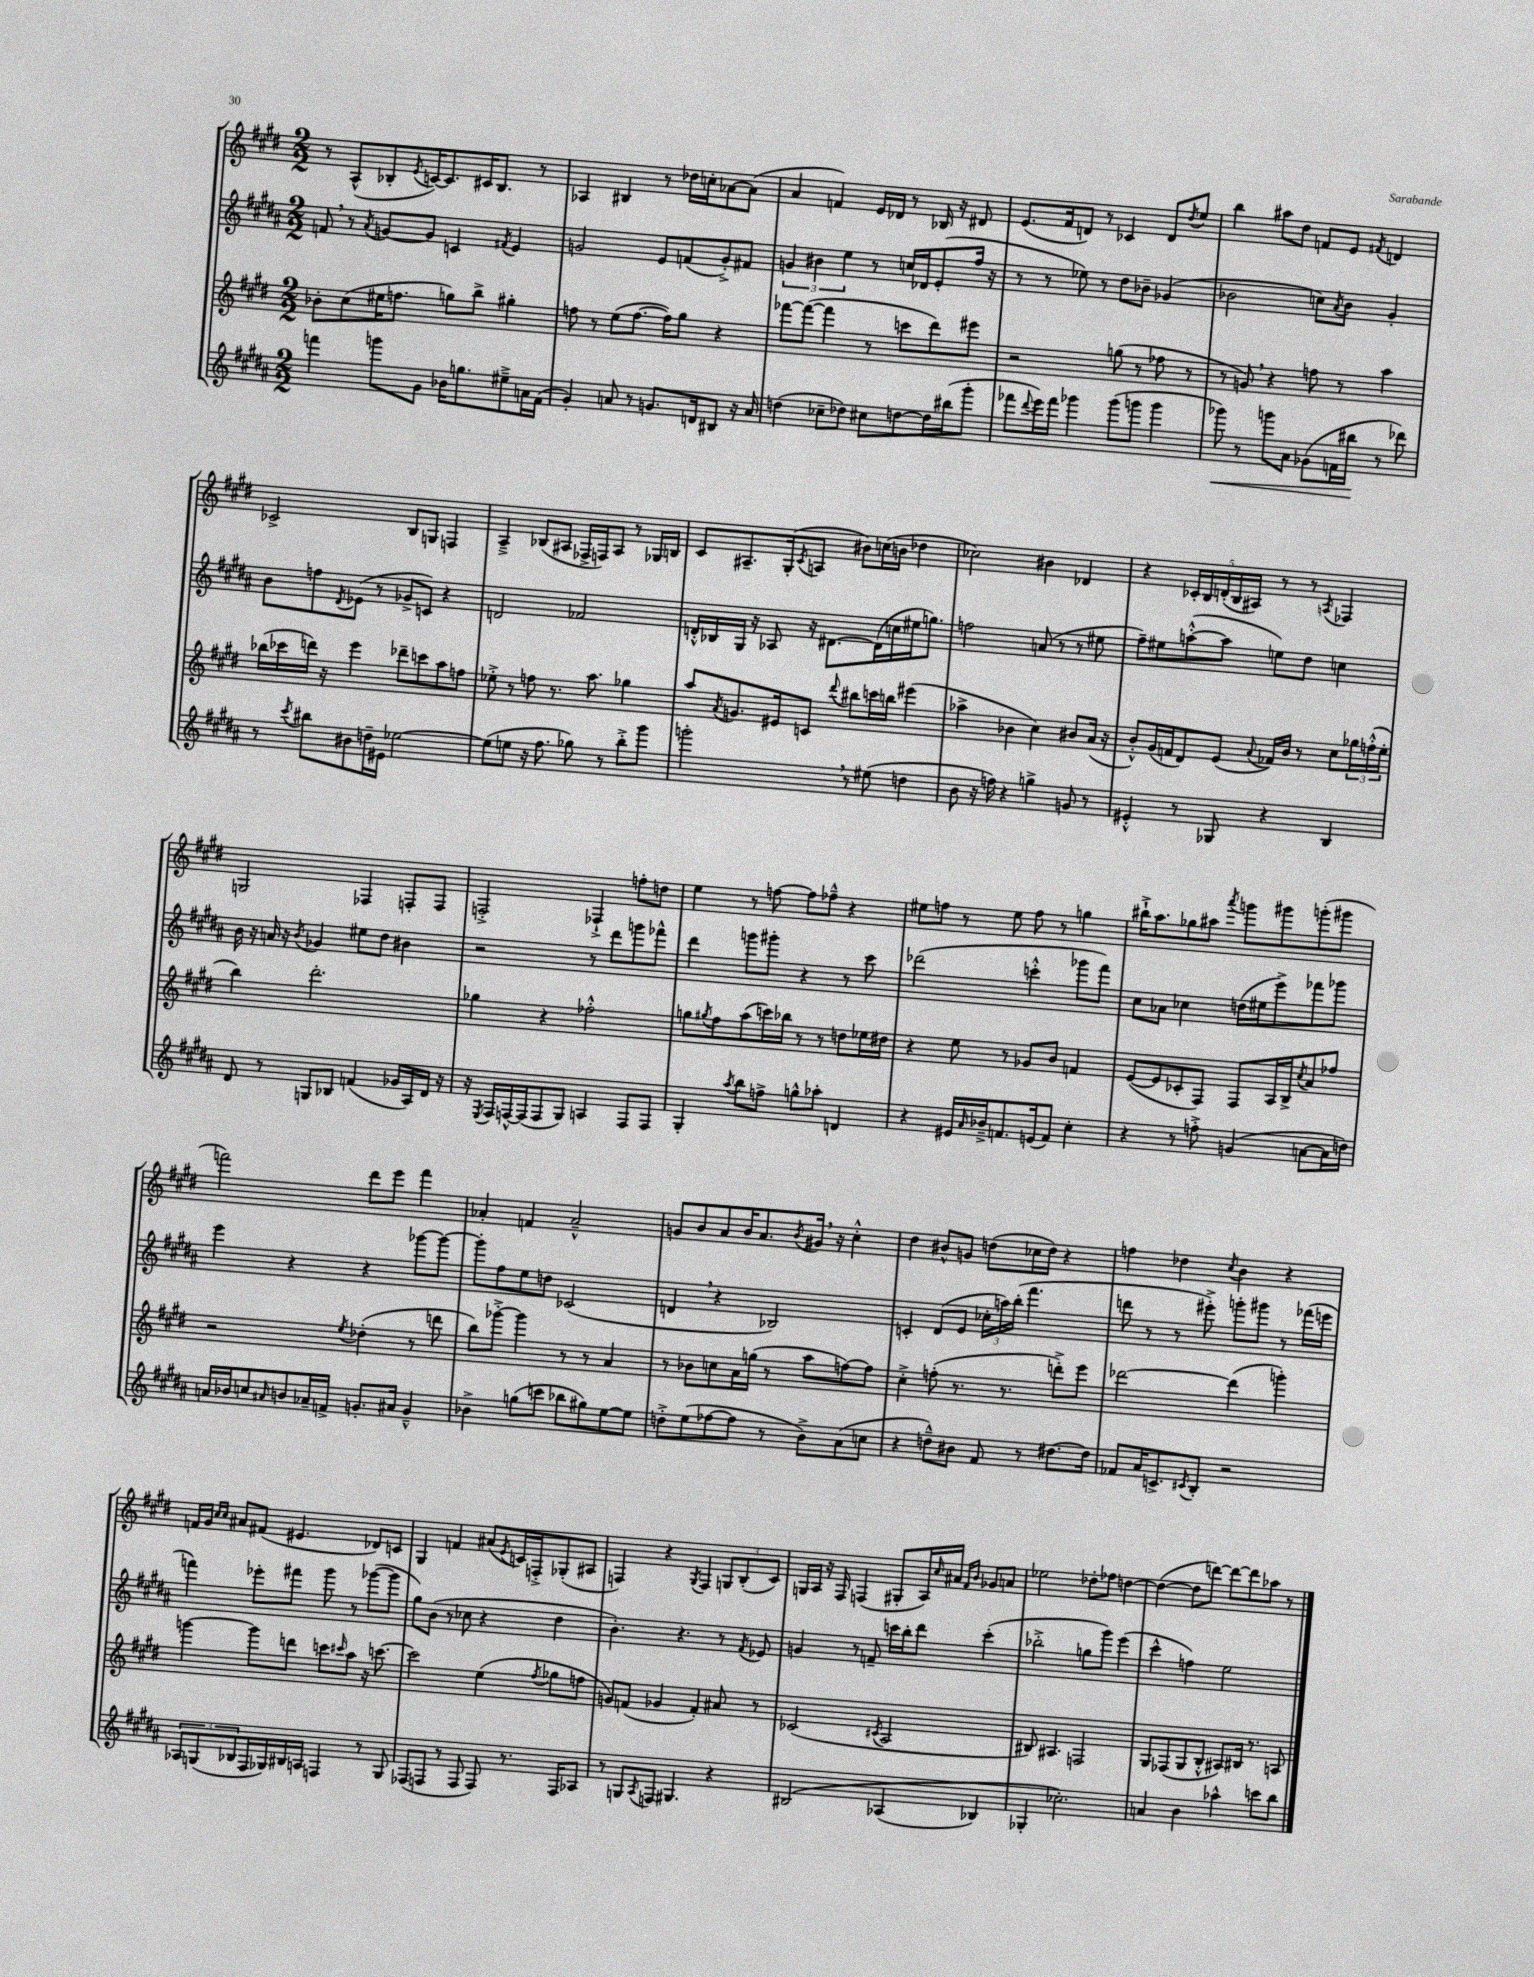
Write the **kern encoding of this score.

**kern	**dynam	**kern	**kern	**kern
*part4	*part4	*part3	*part2	*part1
*staff4	*staff4	*staff3	*staff2	*staff1
*clefG2	*	*clefG2	*clefG2	*clefG2
*k[f#c#g#d#a#]	*	*k[f#c#g#d#]	*k[f#c#g#d#a#]	*k[f#c#g#d#]
*M2/2	*	*M2/2	*M2/2	*M2/2
=28	=28	=28	=28	=28
4fffn\	.	8b-X'\L	8fn,/	8r
.	.	(8cc#\	8r	(8A^^/L
.	.	.	8qa#/	.
8gggn\L	.	16ee#X\K	[8gn/L	8B-X'/
.	.	8.ffn\J	.	.
.	.	.	.	8qe/
8g#\J	.	.	8g/J]	[16cn/K)
.	.	.	.	8.c/]
16b-X\KL	.	8ggn\L)	4cn/	.
8.ggn\	.	.	.	.
.	.	8bb^\J	.	16c#X/K
.	.	.	.	8.B-/J
.	.	.	8qf#X/	.
8ee#X~^\	.	4gg#X'\	4e/	.
16an\L	.	.	.	8r
(16f#\JJ	.	.	.	.
=29	=29	=29	=29	=29
4g#'/)	.	8ffn\	2gn/	4A-X/
.	.	8r	.	.
8an/	.	(8ee\L	.	4B#X/
8r	.	[8.ff\J	.	.
8.gn/L	.	.	8e/L	8r
.	.	16ff\KL])	.	.
.	.	8gg#\J	(8fn/	16dd-X\LL
16dn/k	.	.	.	16ccn'\J
8B#X/J	.	4r	8g'^/)	[8a-X\
16r	.	.	8f#X/J	(8a-\J]
16a/	.	.	.	.
=30	=30	=30	=30	=30
(4ddn\	.	[8fff-X\L	6gn/	4a/
.	.	(8fff-\J_	.	.
.	.	.	6b#X\	.
8cc-X~\L	.	4fff-\]	.	4fn/)
.	.	.	6ee\	.
8dd-X\J)	.	.	.	.
8cc#X\L	.	8r	8r	16e/LL
.	.	.	.	16d-X/JJ
[8ddn\	.	8cccn\L	16ccn/LL	8r
.	.	.	16d-X/J	.
16dd\L]	.	8ddd#\)	(8e'/	16B-X/
(16bb#X\J	.	.	.	16r
8ggg#'\J	.	8eee#X\J	16ff#/Jk	8d#X/
.	.	.	16r	.
=31	=31	=31	=31	=31
8fff-X\L	.	2r	8r	(8.e/L
8qqddd#/	.	.	.	.
16eee\L)	.	.	8r	.
16fff-\JJ	.	.	.	16f#/k
4ggg-X\	.	.	8ee-X\)	8dn/J)
.	.	.	8r	8r
(8ggg-\L	.	(8ggn\	8dd#\L	4c-X/
8gggn\J	.	8r	8b-X~\J	.
4ggg\	.	8ff-X\	(4g-X/	8d/L
.	.	.	.	8qdd#/
.	.	8r	.	8ee/J
=32	=32	=32	=32	=32
!	!LO:HP:b	!	!	!
8ggg-X\)	<	8r	2b-X\	4bb\
8r	.	8gn,/)	.	.
8gggn\L	.	4r	.	8aa#X\L
8a#\J	.	.	.	8dd#\J
(8g-X\L	.	8ffn\	8ccn\L)	8fn/L
.	.	.	8qa#/	.
16fn\L	.	8r	8b-\J	8e/J
16bb#X\JJ	.	.	.	.
.	.	.	.	8qf#X/
8r	[	4aa\	4g#'/	4dn/
8ddd-X\)	.	.	.	.
!!LO:LB:g=z
=33	=33	=33	=33	=33
8r	.	(16bb-X\LL	8b\L	2c-X^/
.	.	16ccc-X\	.	.
8qccc#/	.	.	.	.
8bb#X\L	.	16dddn\JJ)	8ffn\	.
.	.	16r	.	.
.	.	.	8qd#/	.
8b#X\	.	4eee\	(8e-X\J	.
16ddn~\L	.	.	8r	.
16e#X\JJ	.	.	.	.
[2ee-X\	.	8ddd-X~\L	8g-X^/L	8B/L
.	.	8cccn\	8cn/J)	8Gn/J
.	.	8aa\	4r	4Fn/
.	.	8ffn\J	.	.
=34	=34	=34	=34	=34
(8ee-\L]	.	8ee-X'^\	2dn/	4A~^/
8een\J	.	8r	.	.
16r	.	8ffn\	.	(8B-X/L
8.ff#\	.	.	.	.
.	.	8.r	.	8A#X/J
8gg-X\)	.	.	2f-X/	16F-X^/LL
.	.	8.aa\	.	16Fn/J)
8r	.	.	.	8A#/J
8bb'^\L	.	4gg-X\	.	8r
8ggg#\J	.	.	.	16G-X/LL
.	.	.	.	16Bn/JJ
=35	=35	=35	=35	=35
2gggn',\	.	8aa/L	16dn'^^/LL	8c#/L
.	.	.	16B-X/	.
.	.	8qa/	.	.
.	.	8.gn/	16G#/JJ	8.A#X~/
.	.	.	16r	.
.	.	.	8A-X/	.
.	.	16e#X/k	.	(16G#'/k
.	.	.	.	8qc#/
.	.	8cn/J	16r	8An/J
.	.	.	[8.d#X\L	.
.	.	8qqddd#/	.	.
8r	.	8bb#X\L	.	8b#X\L)
(8ee#X\	.	16cccn\L	(16d#\L]	(16ccn\L
.	.	16bbn\JJ	16ccn\	16bn\JJ
4ddn\	.	(4eee#X\	16ee#X\J	4dd-X\
.	.	.	8.ggn\J)	.
=36	=36	=36	=36	=36
8b\	.	4aa-X^\	2ffn\	2cc-X\)
16r	.	.	.	.
16ffn\)	.	.	.	.
4r	.	4b-X\	.	.
4ggn^\	.	4cc#\)	(8an/	4b#X\
.	.	.	8r	.
8gn/	.	8b#X/L	8r	4d-X/
8r	.	(16a/Jk	8ee#X\	.
.	.	16r	.	.
=37	=37	=37	=37	=37
4e#X'^^/	.	8b'^^/L)	8ff#~\L)	4r
.	.	(16g#/L	8ee#X\	.
.	.	16fn/J	.	.
8r	.	8d#/)	([8aan'^^\	20c-X'/LL
.	.	.	.	20B/
.	.	.	.	(20dn'/
8G-X/	.	(8e/J	8aa\J]	.
.	.	.	.	20B/
.	.	.	.	20A#X/JJ)
.	.	8qqa/	.	.
4r	.	16f-X/LL)	8een\L)	8r
.	.	16b/JJ	.	.
.	.	8r	8dd#\J	8r
.	.	.	.	8qAn/
4B/	.	8cc#\L	4ccn\	4F-X/
.	.	24gg-X\L	.	.
.	.	(24ffn'^^\	.	.
.	.	24ee'\JJ	.	.
!!LO:LB:g=z
=38	=38	=38	=38	=38
8d#/	.	4bb\)	16b\	2Gn/
.	.	.	16r	.
8r	.	.	16an/	.
.	.	.	16r	.
.	.	.	8qb/	.
8Gn/L	.	2.ddd#'\	4g-X/	.
8B-X/J	.	.	.	.
(4fn/	.	.	8ee#X\L	4F-X/
.	.	.	8dd#\J	.
16g-X/LL	.	.	4b#X\	8Fn'/L
16A#/)	.	.	.	.
16d#/JJ	.	.	.	8F/J
16r	.	.	.	.
=39	=39	=39	=39	=39
16r	.	4gg-X\	2r	2Fn'^/
8qE/	.	.	.	.
16F#/LL	.	.	.	.
[16Fn^^/	.	.	.	.
(16F/J]	.	.	.	.
8F/	.	4r	.	.
8G#/J)	.	.	.	.
4An/	.	2ff-X'^^\	8r	4F-X`^/
.	.	.	8ddd#\L	.
8F/L	.	.	8gggn\	8ffn'\L
8F/J	.	.	8fff-X^^\J	8ddn\J
=40	=40	=40	=40	=40
4G#'/	.	8ggn\L	4ddd#\	4ee\
.	.	8qgg#X/	.	.
.	.	8ff#\	.	.
8qaa#/	.	.	.	.
8bb\L	.	(8aa\	8gggn\L	8r
8ffn^\J	.	16cccn\L)	8ggg#X'\J	[8ffn\
.	.	16bb-X\JJ	.	.
8ggn^^\L	.	8r	4r	8ff\L]
8aa-X'\J	.	8r	.	8ff-X~^^\J
4dn/	.	8ddn\L	8r	4r
.	.	16ee-X\L	8ccc#\	.
.	.	16dd#X\JJ	.	.
=41	=41	=41	=41	=41
4r	.	4r	(2ddd-X\	8ee#X\L
.	.	.	.	8ffn\J
16e#X/LL	.	8ee\	.	8r
16qqa#/	.	.	.	.
16b-X~^/J	.	.	.	.
8.fn/	.	8r	.	8ee#\
.	.	8g-X/L	4cccn'^^\	8ff\
(16en/k	.	.	.	.
8f/J)	.	8b/J	.	8r
4cc#'\	.	4fn/	8ggg-X\L	4ggn\
.	.	.	8fff#\J)	.
=42	=42	=42	=42	=42
4r	.	([8e/L	8cc#\L	16bb#X`^\KL
.	.	.	.	8.aa\
.	.	8e/]	8a-X\J	.
8r	.	8c-X'/	4cc-X\	8gg-X\
8ffn'^\	.	8F#/J)	.	8aa#X\J
.	.	.	.	8qaaa/
(4gn/	.	8F#/L	(16ddn\LL	8gggn\L
.	.	.	16ee#X\J	.
.	.	16A/L	8eee^\)	8ggg#X\
.	.	16B^/J	.	.
.	.	8qcc#/	.	.
[8an\L	.	8a/	8fff-X\	(8gggn'\
16a\L]	.	8ff-X/J	8ggg-X\J	8ggg#X\J
16ddn\JJ)	.	.	.	.
!!LO:LB:g=z
=43	=43	=43	=43	=43
16an/LL	.	2r	4eee\	2fffn\)
16b-X/J	.	.	.	.
8ccn/	.	.	.	.
16qqa#X/	.	.	.	.
8bn/	.	.	4r	.
16a-X~/L	.	.	.	.
16fn^/JJ	.	.	.	.
.	.	8qee/	.	.
8.gn'/L	.	(4dd-X'\	4r	8ddd#\L
.	.	.	.	8eee\J
16a#X/Jk	.	.	.	.
4g~^^/	.	8r	[8ggg-X\L	4fff\
.	.	8dddn\	8ggg-\J_	.
=44	=44	=44	=44	=44
4b-X^\	.	8bb\L)	8ggg-'\L]	4a-X'/
.	.	[8ggg-X'^\J	8ff#\	.
(8ggn\L	.	4ggg-\]	8ee\	4fn/
8cccn\J	.	.	8ddn\J	.
8bb-X\L	.	8r	(2c-X/	2a-~^^/
8gg#X\)	.	8r	.	.
[8ee\	.	4a/	.	.
8ee\J]	.	.	.	.
=45	=45	=45	=45	=45
8ddn'^\L	.	8r	4dn,/	8gn/L
(8ee\	.	8b-X\L	.	8b/
[8ff-X\	.	8ccn\	4r	8a/
8ff-\J]	.	16a\L	.	16b/K
.	.	(16ggn\JJ	.	8.a/
8r	.	8r	2B-X/)	.
.	.	.	.	8qb/
8b^\L)	.	8aa\L	.	16g#X,/Jk
.	.	.	.	16r
(8a#\	.	[8ffn\)	.	4cc#'^^\
8ccn\J	.	8ff\J]	.	.
=46	=46	=46	=46	=46
4r	.	4cc#'^\	4cn'/	4dd#\
8ddn~^^\L)	.	(8ffn'\	(8d#/L	8b#X^^/L
8b#X\J	.	8.r	8e/J	8gn/J
8f#/	.	.	24cc-X'\LL	(8ddn\L
.	.	.	24aan\)	.
.	.	8.r	.	.
.	.	.	(24bb'\JJ	.
8r	.	.	4.fff#\	16cc-X\L
.	.	.	.	16dd\JJ)
[8.dd#X\L	.	8dddn'^\L)	.	4r
.	.	8eee\J	.	.
16dd#\Jk]	.	.	.	.
=47	=47	=47	=47	=47
8f-X/L	.	[2ddd-X\	8dddn\	4ffn\
16a#/K	.	.	8r	.
8.cn^/	.	.	.	.
.	.	.	8r	4dd-X\
8qc#X/	.	.	.	.
8B'/J	.	.	8eee#X'^\)	.
.	.	.	.	8qcc#/
2r	.	(4ddd-\]	8gggn'\L	4b\
.	.	.	8ggg#X\J	.
.	.	4gggn'\)	8r	4r
.	.	.	(16fff-X\LL	.
.	.	.	16eeen\JJ	.
!!LO:LB:g=z
=48	=48	=48	=48	=48
12A-X/L	.	[4gggn\	4fffn\)	16fn/LL
.	.	.	.	16g#/JJ
(12Gn/	.	.	.	.
.	.	.	.	16qqcc#/LL
.	.	.	.	16qqcc#/JJ
.	.	.	.	8a#X/L
12B-X/	.	.	.	.
16F#/L	.	8ggg\L]	8eee-X'\L	(8f#X/J
16G-X/)	.	.	.	.
16B#X/	.	8dddn\J	8fff#X\J	4.e#X/
16An/JJ	.	.	.	.
4Fn/	.	8cccn\L	8ggg#\	.
.	.	16qqccc#X/	.	.
.	.	8aa\J	8r	.
8r	.	16r	([8ggg-X\L	8d-X/L)
.	.	[8.cccn\	.	.
8G-/	.	.	8ggg-\J]	8cn/J
=49	=49	=49	=49	=49
(8F-X/L	.	2ccc\]	8gg#\L)	4G#/
8Fn/J	.	.	(8b\J	.
8r	.	.	8r	4fn/
8F/	.	.	8cc-X\	.
8F/)	.	(4ee\	4r	(8a#X/L
.	.	.	.	8qe/
8.r	.	.	.	16cn/L)
.	.	.	.	16Fn'^/J
.	.	8qff#/	.	.
.	.	8gg-X\L	4dd#\	(8G-X'/
16F/KL	.	.	.	.
8A-X/J	.	8ffn\J	.	8A#X/J
=50	=50	=50	=50	=50
8r	.	8gn/L)	4.b'\)	4Fn/)
8Gn/L	.	(8fn/J	.	.
8qA#/	.	.	.	.
8Fn/J	.	4g-X/	.	4r
4.G#X/	.	.	4.r	.
.	.	.	.	8qG#/
.	.	4f'/)	.	4F/
4r	.	8a#X/	8r	12Gn/L
.	.	.	.	(12B'/
.	.	.	8qf#/	.
.	.	8r	8e-X/	.
.	.	.	.	12c#/J)
=51	=51	=51	=51	=51
(2B#X/	.	(2c-X/	4gn/	16Gn/LL
.	.	.	.	16A/JJ
.	.	.	.	16r
.	.	.	.	16F#/
.	.	.	8r	(4Fn/
.	.	.	8fn~/	.
.	.	8qc#X/	.	.
(4A-X/	.	2A/	16cccn\LL	8G#X'/L
.	.	.	16bb'\J	.
.	.	.	8ddd#\J	16A/L)
.	.	.	.	16qqcc#/
.	.	.	.	16a#X/JJ
.	.	.	.	16qqf#/LL
.	.	.	.	16qqb/JJ
4B-X/)	.	.	(4ccc'\	8g-X/L
.	.	.	.	8an/J
=52	=52	=52	=52	=52
4G-X'/	.	8B#X/)	2bb-X'^\	2ee-X\
.	.	4.A#X/	.	.
2.cc-X'\)	.	.	.	.
.	.	2Fn/	8ggn\L	8dd-X'\L
.	.	.	8ggg#\J)	8ff-X\J
.	.	.	(4eee\	[4ddn\
=53	=53	=53	=53	=53
4an/	.	8G#/L	4ccc#^^\	(4dd\_
.	.	(8F-X/	.	.
4b\	.	8G#/	4ffn\)	8dd\L]
.	.	8B'^^/J	.	[8dddn\J)
4aa-X^^\	.	8A#X/L)	2ee\	8ddd\L_
.	.	16B#X/Jk	.	8ddd\]
.	.	8.r	.	.
8cccn\L	.	.	.	8aa-X\J
8bb\J	.	8An/	.	8r
==	==	==	==	==
*-	*-	*-	*-	*-
